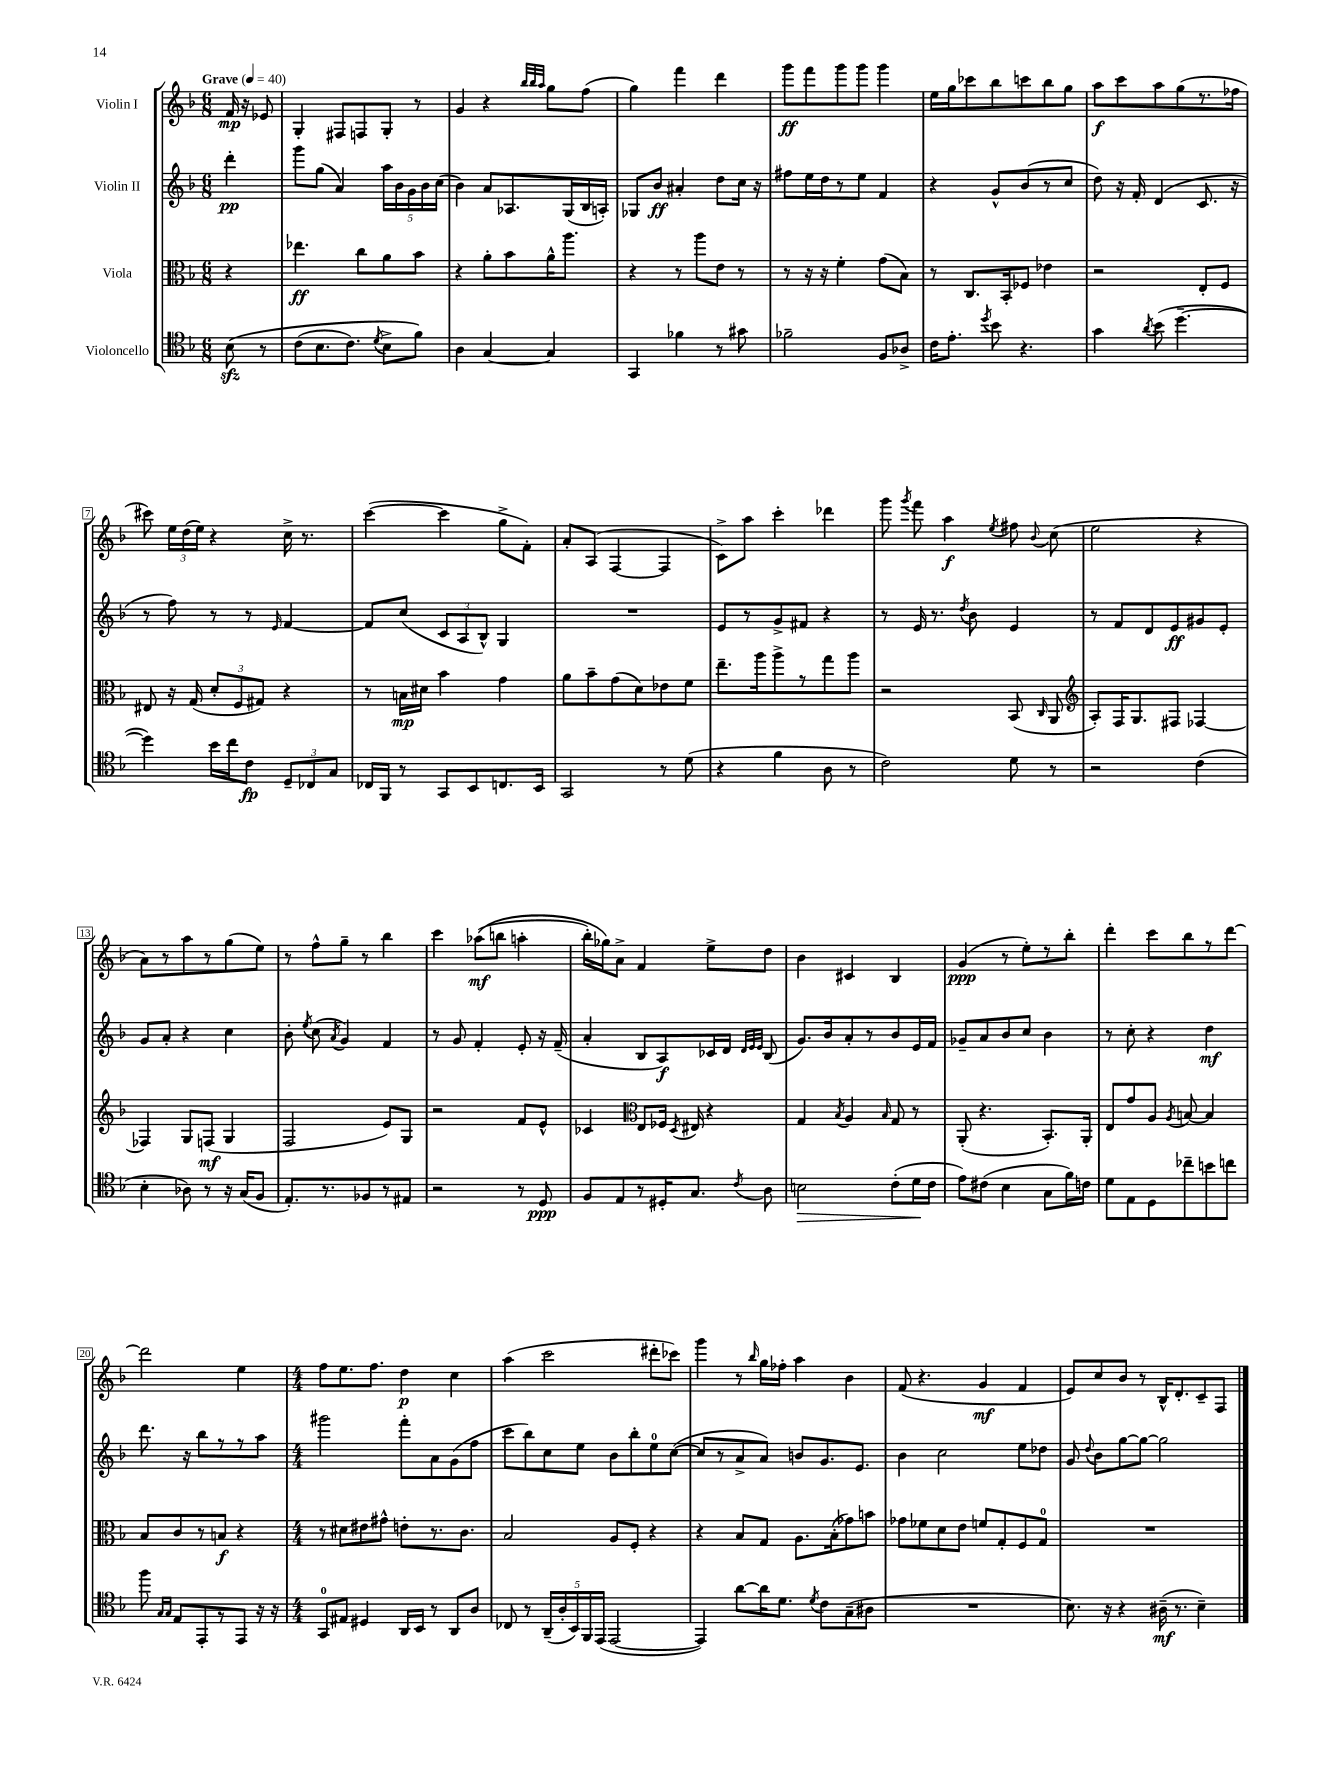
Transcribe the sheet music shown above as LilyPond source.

<<
\new StaffGroup <<
\new Staff = "s0" \with { instrumentName = "Violin I" } {
    \clef treble \key f \major \numericTimeSignature \time 6/8 \partial 4 \tempo "Grave" 4 = 40
    \autoBeamOff f'16\mp r16 ees'8 |
    g4-. fis8[ f8 g8]-. r8 |
    g'4 r4 \grace { bes''32[ bes''32 a''32] } g''8[ f''8]( |
    g''4) f'''4 d'''4 |
    g'''8[\ff f'''8 g'''8 g'''8] g'''4 |
    e''16[ g''16 ces'''8 bes''8 c'''8 bes''8 g''8] |
    a''8[\f c'''8 a''8 g''8( r8. fes''16] |
    cis'''8) \tuplet 3/2 { e''16[ d''16( e''16]) } r4 c''16-> r8. |
    c'''4~( c'''4 g''8[-> f'8]-.) |
    a'8[-. a8]( f4~ f4 |
    c'8[->) a''8] c'''4-. des'''4 |
    g'''8 \acciaccatura { g'''8 } f'''8 a''4\f \acciaccatura { e''8 } fis''8 \appoggiatura { bes'8 } c''8( |
    e''2 r4 |
    a'8[) r8 a''8 r8 g''8( e''8]) |
    r8 f''8[-^ g''8]-- r8 bes''4 |
    c'''4 aes''8[\mf(\( b''8] a''4-. |
    bes''16[-.) ges''16\) a'8]-> f'4 e''8[-> d''8] |
    bes'4 cis'4 bes4 |
    g'4\ppp( r8 e''8[-.) r8 bes''8]-. |
    d'''4-. c'''8[ bes''8 r8 d'''8]~ |
    d'''2 e''4 |
    \numericTimeSignature \time 4/4 f''8[ e''8. f''8.] d''4\p c''4 |
    a''4( c'''2 dis'''8[-. ces'''8]) |
    g'''4 r8 \grace { bes''16 } g''16[ fes''16]-. a''4 bes'4 |
    f'8( r4. g'4\mf f'4 |
    e'8[) c''8 bes'8] r8 bes16[-^ d'8.-. c'8-- f8] \bar "|." |
}
\new Staff = "s1" \with { instrumentName = "Violin II" } {
    \clef treble \key f \major \numericTimeSignature \time 6/8 \partial 4
    \autoBeamOff d'''4-.\pp |
    g'''8[ g''8]( a'4) \tuplet 5/4 { a''16[ bes'16 g'16 bes'16 c''16]( } |
    bes'4) a'8[ aes8. g16( bes16 a16]-.) |
    ges8[ bes'8]\ff ais'4-. d''8[ c''16] r16 |
    fis''8[ e''16 d''16 r8 e''8] f'4 |
    r4 g'8[-^ bes'8( r8 c''8] |
    d''8) r16 f'16-. d'4( c'8. r16 |
    r8 f''8) r8 r8 \grace { e'16 } f'4~ |
    f'8[ c''8]( \tuplet 3/2 { c'8[ a8 bes8]-^) } g4 |
    R2. |
    e'8[ r8 g'8-> fis'8] r4 |
    r8 e'16 r8. \acciaccatura { d''8 } bes'8 e'4 |
    r8 f'8[ d'8 e'8\ff gis'8 e'8]-. |
    g'8[ a'8]-. r4 c''4 |
    bes'8-. \acciaccatura { e''8 } c''8( \acciaccatura { a'8 } g'4) f'4 |
    r8 g'8 f'4-. e'8-. r16 f'16--( |
    a'4-. bes8[ a8\f) ces'16 d'16] \grace { d'32[ e'32 e'32] } bes8( |
    g'8.[) bes'16 a'8-. r8 bes'8 e'16 f'16] |
    ges'8[-- a'8 bes'8 c''8] bes'4 |
    r8 c''8-. r4 d''4\mf |
    d'''8. r16 bes''8[ r8 r8 a''8] |
    \numericTimeSignature \time 4/4 gis'''2 f'''8[-. a'8 g'8( f''8] |
    c'''8[ bes''8) c''8 e''8] bes'8[ bes''8-. e''8-0 c''8]~( |
    c''8[ r8 a'8-> a'8]) b'8[ g'8. e'8.] |
    bes'4 c''2 e''8[ des''8] |
    g'8 \appoggiatura { d''8 } bes'8[ g''8~ g''8]~ g''2 \bar "|." |
}
\new Staff = "s2" \with { instrumentName = "Viola" } {
    \clef alto \key f \major \numericTimeSignature \time 6/8 \partial 4
    \autoBeamOff r4 |
    ees''4.\ff c''8[ a'8 bes'8] |
    r4 a'8[-. bes'8 a'16-^ a''8.] |
    r4 r8 a''8[ e'8] r8 |
    r8 r16 r16 f'4-. g'8[( bes8]) |
    r8 c8.[ bes,16-. fes8] ees'4 |
    r2 e8[-. f8] |
    eis8 r16 g16( \tuplet 3/2 { d'8[-. f8 gis8]) } r4 |
    r8 b16[\mp dis'16] bes'4 g'4 |
    a'8[ bes'8-- g'8( d'8) ees'8 f'8] |
    e''8.[-- a''16 a''8-> r8 g''8 a''8] |
    r2 bes,8( \grace { c16 } a,8 |
    \clef treble a8[-.) f16 g8. fis8] fes4~ |
    fes4 g8[ f8]\mf( g4 |
    f2 e'8[) g8] |
    r2 f'8[ e'8]-^ |
    ces'4 \clef alto e8[ fes16] \acciaccatura { d8 } eis16 r4 |
    g4 \acciaccatura { bes8 } a4 \grace { bes16 } g8 r8 |
    a,8-.( r4. bes,8.[-.) a,16]-. |
    e8[ g'8 a8] \acciaccatura { a8 } b8~ b4 |
    bes8[ c'8 r8 b8]\f r4 |
    \numericTimeSignature \time 4/4 r8 dis'8[ eis'8 gis'8]-^ e'8[-. r8. c'8.] |
    bes2 a8[ f8]-. r4 |
    r4 bes8[ g8] a8.[ bes16-.( ges'8) b'8] |
    ges'8[ fes'8 d'8 e'8] f'8[ g8-. f8 g8]-0 |
    R1 \bar "|." |
}
\new Staff = "s3" \with { instrumentName = "Violoncello" } {
    \clef tenor \key f \major \numericTimeSignature \time 6/8 \partial 4
    \autoBeamOff bes8\sfz\( r8 |
    c'8[( bes8. c'8.]) \acciaccatura { d'8 } bes8[-> f'8]\) |
    a4 g4~ g4 |
    g,4 fes'4 r8 gis'8 |
    fes'2-- f8[ aes8]-> |
    c'16[ e'8.]-. \acciaccatura { d''8 } bes'8 r4. |
    g'4 \acciaccatura { a'8 } bes'8( d''4.~-- |
    d''4) bes'16[ c''16 c'8]\fp \tuplet 3/2 { d8[-- ces8 g8] } |
    ces16[ f,16] r8 g,8[ bes,8 c8. bes,16] |
    g,2 r8 d'8( |
    r4 f'4 a8 r8 |
    c'2) d'8 r8 |
    r2 c'4( |
    bes4-. aes8) r8 r16 g16[( f8] |
    e8.[-.) r8. fes8 r8 eis8] |
    r2 r8 d8\ppp |
    f8[ e8 r8 dis16-. g8.] \acciaccatura { c'8 } a8 |
    b2\> c'8[-.( d'16\! c'16] |
    e'8[) cis'8]( bes4 g8[ f'16) c'16] |
    d'8[ e8 d8 ces''8-- b'8 c''8] |
    f''8 \grace { g16[ g16] } e8[ e,8-. r8 e,8] r16 r16 |
    \numericTimeSignature \time 4/4 g,8[-0 eis8] dis4 a,16[ bes,16] r8 a,8[ a8] |
    ces8 r8 \tuplet 5/4 { a,16[--( a16-. bes,16) f,16 e,16]( } e,2~ |
    e,4) a'8[~ a'16 d'8.] \acciaccatura { d'8 } c'8[ g8--( ais8] |
    R1 |
    bes8.) r16 r4 ais16--\mf( r8. bes4--) \bar "|." |
}
>>
>>
\layout { \context { \Score \override BarNumber.stencil = #(make-stencil-boxer 0.1 0.3 ly:text-interface::print) } }
